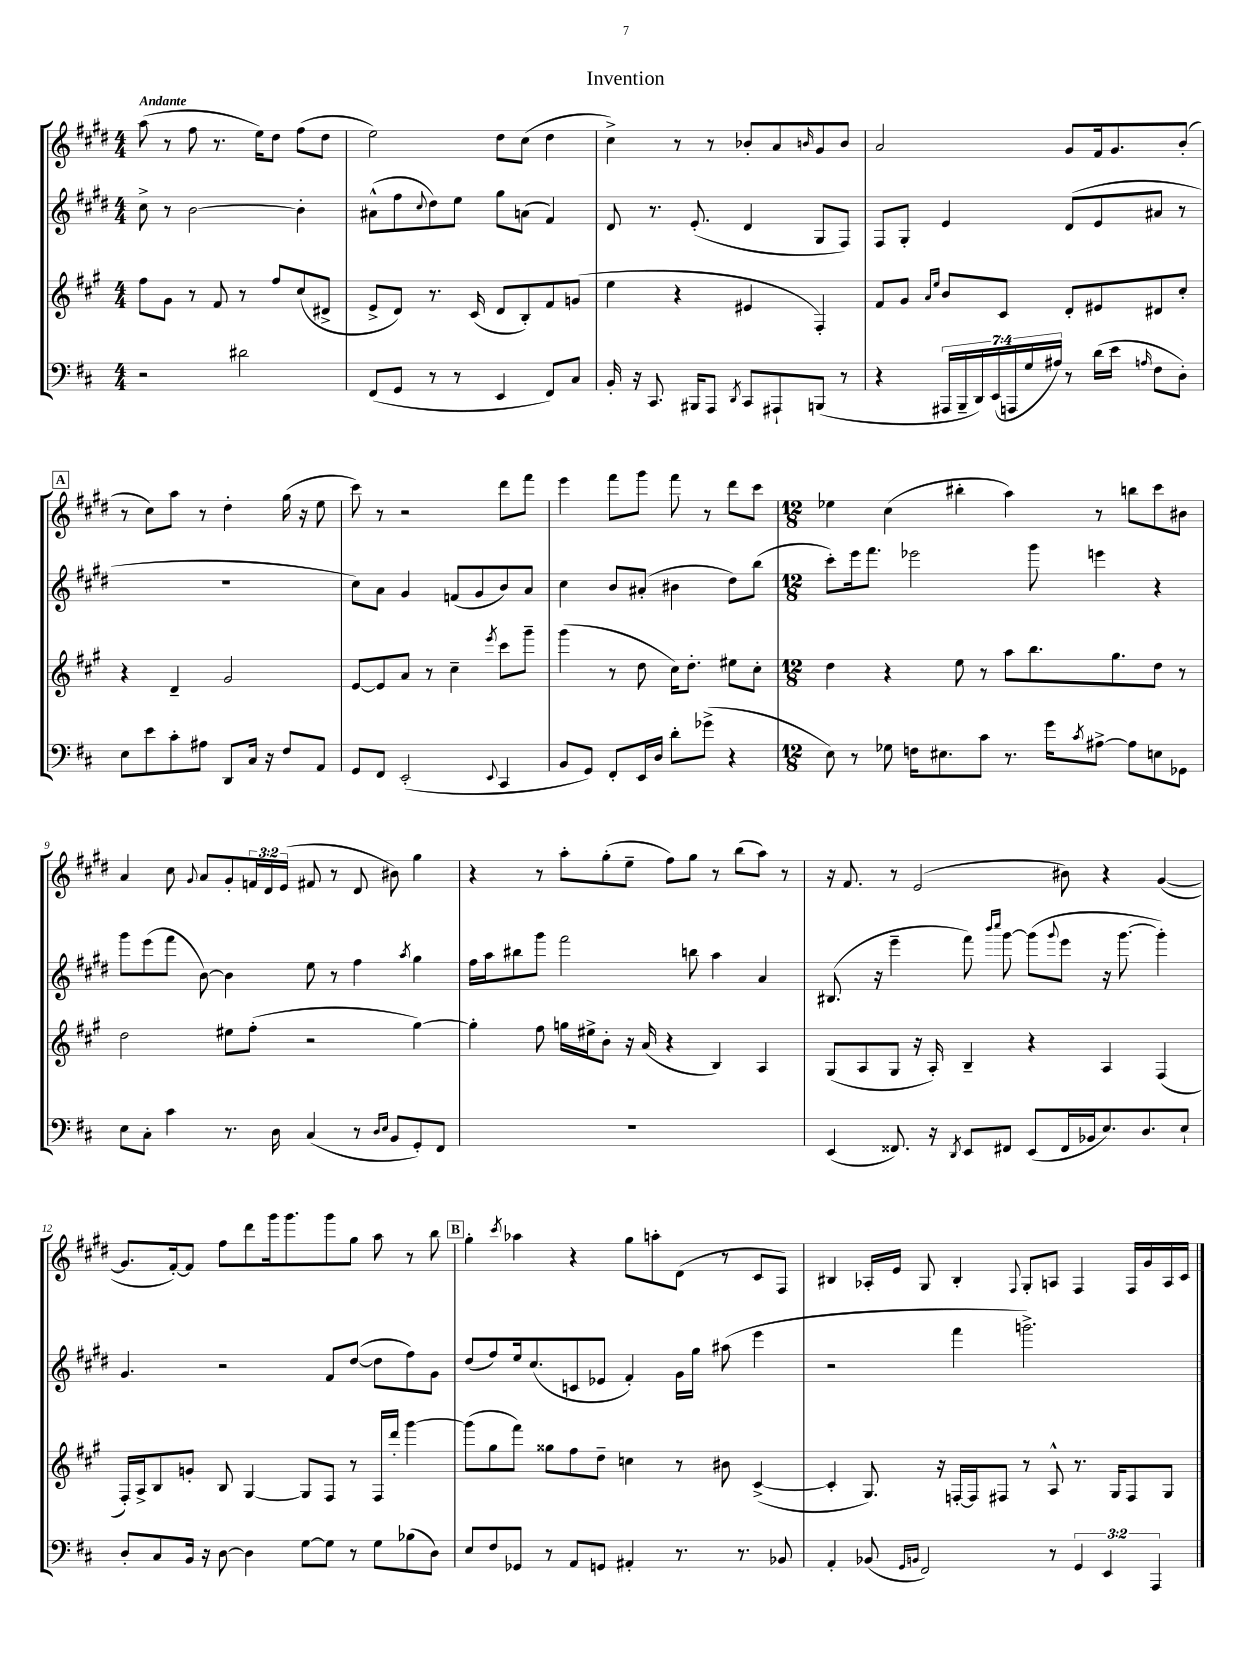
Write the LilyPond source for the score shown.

\header { title = "Invention" }
<<
\new StaffGroup <<
\new Staff = "s0" {
    \clef treble \key e \major \numericTimeSignature \time 4/4 \override Staff.TupletNumber.text = #tuplet-number::calc-fraction-text \tempo "Andante"
    a''8( r8 fis''8 r8. e''16) dis''8 fis''8( dis''8 |
    e''2) dis''8 cis''8( dis''4 |
    cis''4->) r8 r8 bes'8-. a'8 \grace { b'16 } gis'8 b'8 |
    a'2 gis'8 fis'16 gis'8. b'8-.( |
    \mark \markup { \box "A" } r8 cis''8) a''8 r8 dis''4-. gis''16( r16 e''8 |
    cis'''8) r8 r2 dis'''8 fis'''8 |
    e'''4 fis'''8 gis'''8 fis'''8 r8 dis'''8 cis'''8 |
    \numericTimeSignature \time 12/8 ees''4 cis''4( bis''4-. a''4) r8 b''8 cis'''8 bis'8 |
    a'4 cis''8 \appoggiatura { gis'8 } a'8 gis'8-. \tuplet 3/2 { f'16 dis'16 e'16( } fis'8 r8 dis'8 bis'8) gis''4 |
    r4 r8 a''8-. gis''8-.( e''8-- fis''8) gis''8 r8 b''8( a''8) r8 |
    r16 fis'8. r8 e'2( bis'8) r4 gis'4~( |
    gis'8. fis'16~-.) fis'8 fis''8 dis'''8 gis'''16 gis'''8. gis'''8 gis''8 a''8 r8 b''8 |
    \mark \markup { \box "B" } gis''4-. \acciaccatura { cis'''8 } aes''4 r4 gis''8 a''8-. dis'8( r8 cis'8 fis8) |
    bis4 aes16-. e'16 gis8 bis4-. \appoggiatura { fis8 } gis8-. a8 fis4 fis16 gis'16 a16 cis'16 \bar "|." |
}
\new Staff = "s1" {
    \clef treble \key e \major \numericTimeSignature \time 4/4
    cis''8-> r8 b'2~ b'4-. |
    ais'8-^( fis''8 \appoggiatura { cis''8 } dis''8) e''8 gis''8 a'8( fis'4) |
    dis'8 r8. e'8.-.( dis'4 gis8 fis8) |
    fis8 gis8-. e'4 dis'8( e'8 ais'8 r8 |
    \mark \markup { \box "A" } R1 |
    cis''8) a'8 gis'4 f'8( gis'8 b'8) a'8 |
    cis''4 b'8 ais'8-.( bis'4 dis''8) b''8( |
    \numericTimeSignature \time 12/8 cis'''8-.) e'''16 fis'''8. ees'''2 gis'''8 e'''4 r4 |
    gis'''8 e'''8( fis'''8 b'8~) b'4 e''8 r8 fis''4 \acciaccatura { a''8 } gis''4 |
    fis''16 a''16 bis''8 gis'''8 fis'''2 b''8 a''4 a'4 |
    bis8.( r16 e'''4-- fis'''8) \grace { b'''16 cis''''16 } gis'''8~ gis'''8( \appoggiatura { gis'''8 } e'''8 r16 gis'''8.~ gis'''4-.) |
    gis'4. r2 fis'8 dis''8~( dis''8 fis''8) gis'8 |
    \mark \markup { \box "B" } dis''8( fis''8) e''16 cis''8.( c'8 ees'8 fis'4-.) gis'16 gis''16 ais''8( e'''4 |
    r2 fis'''4 g'''2.->) \bar "|." |
}
\new Staff = "s2" {
    \clef treble \key a \major \numericTimeSignature \time 4/4
    fis''8 gis'8 r8 fis'8 r8 fis''8 cis''8( dis'8-> |
    e'8-> d'8) r8. cis'16( d'8 b8-.) fis'8 g'8( |
    e''4 r4 eis'4 fis4-.) |
    fis'8 gis'8 \grace { a'16 e''16 } b'8 cis'8 d'8-. eis'8 dis'8 cis''8-. |
    \mark \markup { \box "A" } r4 d'4-- gis'2 |
    e'8~ e'8 a'8 r8 cis''4-- \acciaccatura { e'''8 } cis'''8 gis'''8-- |
    gis'''4( r8 d''8 cis''16) d''8.-. eis''8 cis''8-. |
    \numericTimeSignature \time 12/8 d''4 r4 e''8 r8 a''8 b''8. gis''8. d''8 r8 |
    d''2 eis''8 fis''8-.( r2 gis''4~) |
    gis''4-. fis''8 g''16 eis''16-> b'8-. r16 a'16( r4 b4) a4 |
    gis8( a8 gis8 r16 a16-.) b4-- r4 a4 fis4( |
    fis16-.) a16-> b8 g'8-. b8 gis4~ gis8 fis8 r8 fis16 d'''16-. gis'''4~ |
    \mark \markup { \box "B" } gis'''8( gis''8 fis'''8) gisis''8 fis''8 d''8-- c''4 r8 bis'8 cis'4~->( |
    cis'4-. gis8.) r16 f16~-. f16 fis8 r8 a8-^ r8. gis16 fis8 gis8 \bar "|." |
}
\new Staff = "s3" {
    \clef bass \key d \major \numericTimeSignature \time 4/4 \override Staff.TupletNumber.text = #tuplet-number::calc-fraction-text
    r2 dis'2 |
    fis,8( g,8 r8 r8 e,4 fis,8) cis8 |
    b,16-. r16 cis,8. bis,,16 a,,8 \acciaccatura { d,8 } cis,8 ais,,8-! b,,8( r8 |
    r4 \tuplet 7/4 { ais,,16 b,,16-- d,16) e,16( a,,16 g16 ais16) } r8 d'16( e'16 \grace { a16 } fis8 d8-.) |
    \mark \markup { \box "A" } e8 e'8 cis'8-. ais8 d,8 cis16 r16 fis8 a,8 |
    g,8 fis,8 e,2-.( \appoggiatura { e,8 } cis,4 |
    b,8 g,8) fis,8-. e,16 d16 d'8-. ges'8->( r4 |
    \numericTimeSignature \time 12/8 e8) r8 ges8 f16 eis8. cis'8 r8. g'16 \acciaccatura { cis'8 } ais8~-> ais8 e8 ges,8 |
    e8 cis8-. cis'4 r8. d16 cis4( r8 \grace { d16 e16 } b,8 g,8-.) fis,8 |
    R1. |
    e,4( fisis,8.) r16 \acciaccatura { d,8 } e,8 fis,8 e,8( fis,16 bes,16 e8.) d8. e8-! |
    d8-. cis8 b,16 r16 d8~ d4 g8~ g8 r8 g8 bes8( d8) |
    \mark \markup { \box "B" } e8 fis8 ges,8 r8 a,8 g,8 ais,4-. r8. r8. bes,8 |
    a,4-. bes,8( \grace { g,16 b,16 } fis,2) r8 \tuplet 3/2 { g,4 e,4 a,,4 } \bar "|." |
}
>>
>>
